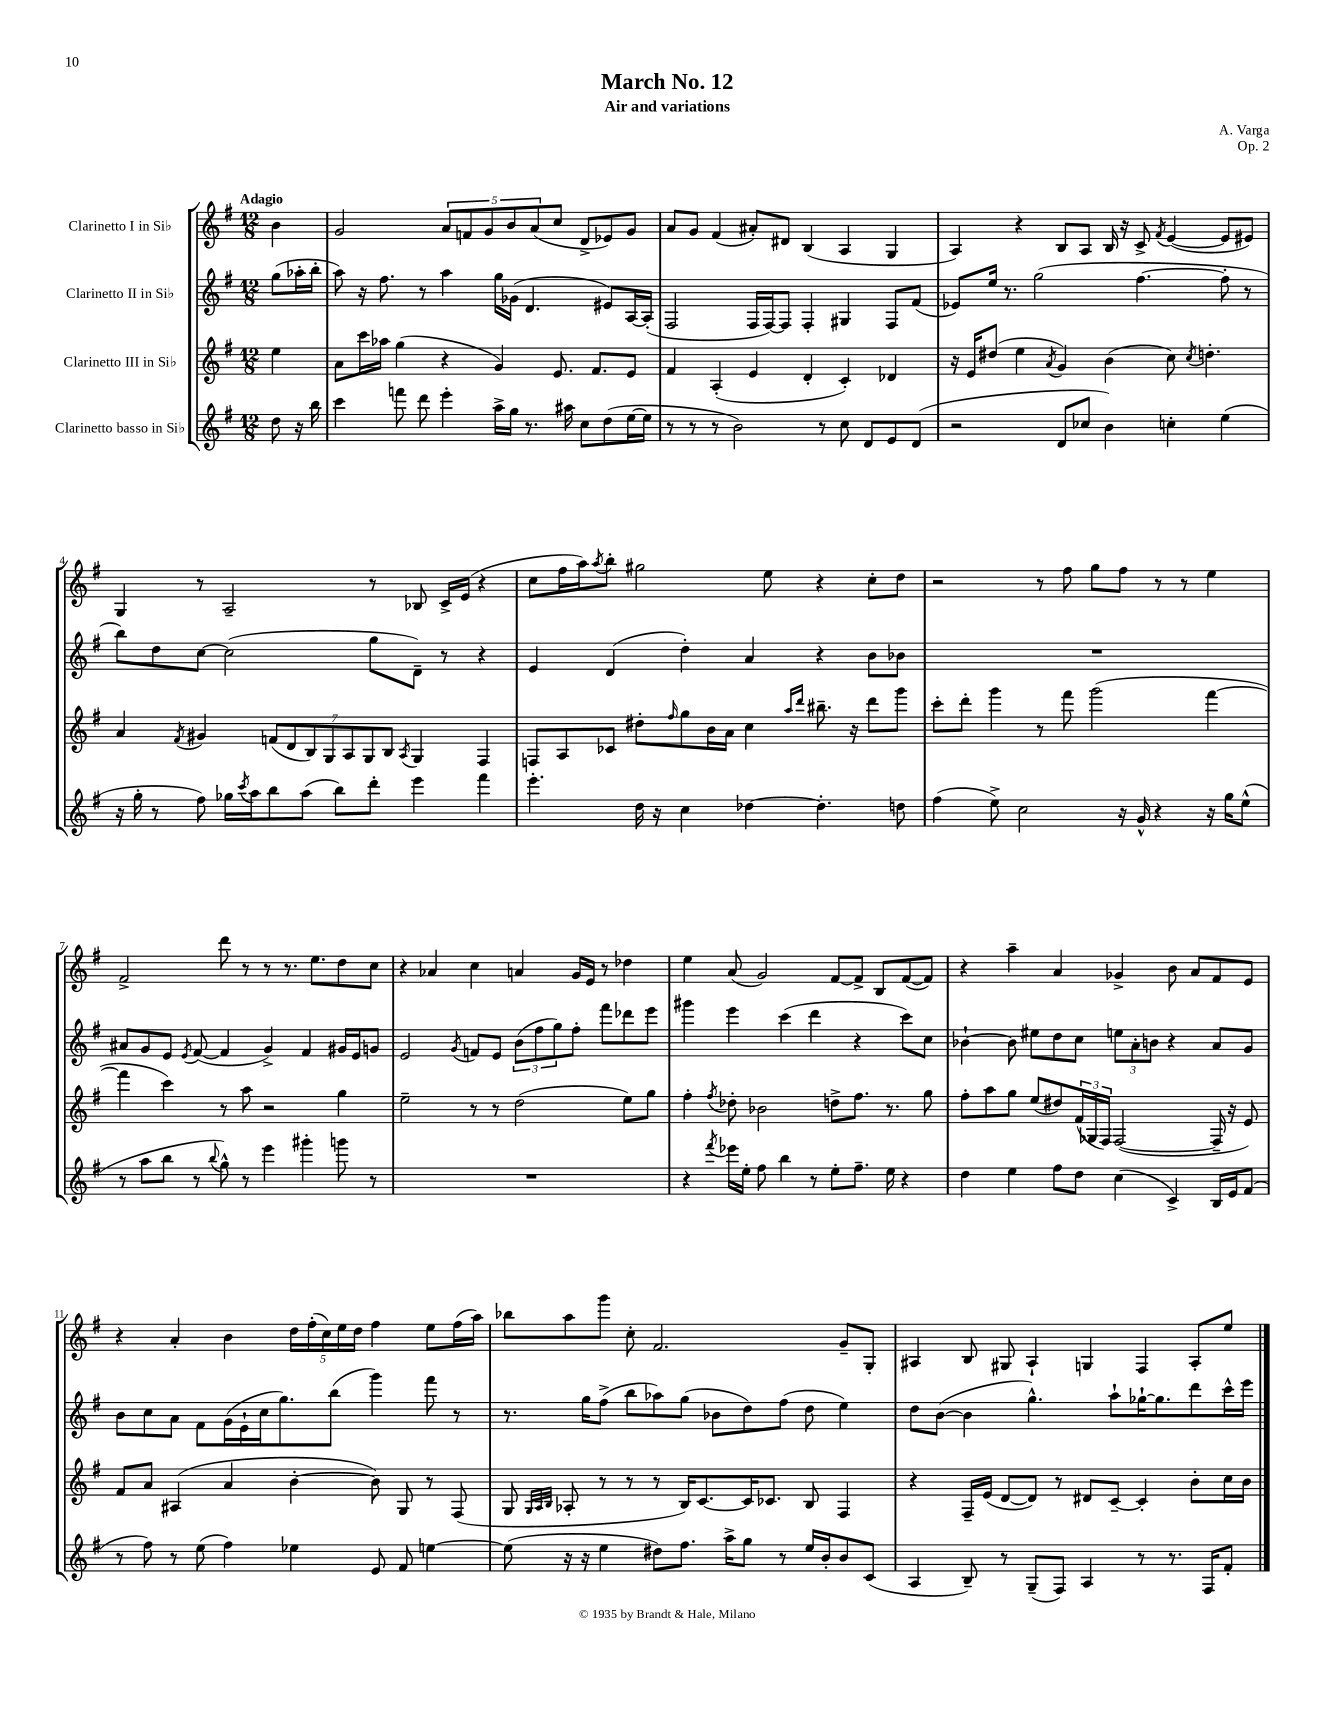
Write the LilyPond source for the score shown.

\header { title = "March No. 12" composer = "A. Varga" subtitle = "Air and variations" opus = "Op. 2" }
<<
\new StaffGroup <<
\new Staff = "s0" \with { instrumentName = "Clarinetto I in Sib" } {
    \clef treble \key g \major \numericTimeSignature \time 12/8 \partial 4 \tempo "Adagio"
    b'4 |
    g'2 \tuplet 5/4 { a'8 f'8 g'8 b'8 a'8( } c''8 d'8-> ees'8) g'8 |
    a'8 g'8 fis'4( ais'8-.) dis'8 b4( a4 g4 |
    a4) r4 b8 a8 b16 r16 c'8-> \acciaccatura { fis'8 } e'4~( e'8 eis'8) |
    g4 r8 a2-- r8 bes8 c'16-> e'16( r4 |
    c''8 fis''16 a''16) \acciaccatura { a''8 } b''8-. gis''2 e''8 r4 c''8-. d''8 |
    r2 r8 fis''8 g''8 fis''8 r8 r8 e''4 |
    fis'2-> d'''8 r8 r8 r8. e''8. d''8 c''8 |
    r4 aes'4 c''4 a'4 g'16 e'16 r8 des''4 |
    e''4 a'8( g'2) fis'8~ fis'8-> b8 fis'8~( fis'8) |
    r4 a''4-- a'4 ges'4-> b'8 a'8 fis'8 e'8 |
    r4 a'4-. b'4 \tuplet 5/4 { d''16 fis''16-.( c''16) e''16 d''16 } fis''4 e''8 fis''16( a''16) |
    bes''8 a''8 g'''8 c''8-. fis'2. g'8-- g8-. |
    ais4 b8 gis8 ais4-! g4 fis4 ais8-. e''8 \bar "|." |
}
\new Staff = "s1" \with { instrumentName = "Clarinetto II in Sib" } {
    \clef treble \key g \major \numericTimeSignature \time 12/8 \partial 4
    g''8( aes''16-. b''16-. |
    a''8) r16 fis''8. r8 a''4 g''16 ges'16( d'4. eis'8) a16~ a16-.( |
    fis2 fis16 fis16~) fis8 fis4-. gis4 fis8 fis'8( |
    ees'8) e''16 r8. g''2( fis''4.~ fis''8-. r8 |
    b''8) d''8 c''8~ c''2( g''8 d'8--) r8 r4 |
    e'4 d'4( d''4-.) a'4 r4 b'8 bes'8 |
    R1. |
    ais'8 g'8 e'8 \acciaccatura { e'8 } fis'8~( fis'4 g'4->) fis'4 gis'16 e'16 g'8 |
    e'2 \acciaccatura { g'8 } f'8 e'8 \tuplet 3/2 { b'8( fis''8 g''8) } fis''8-. fis'''8 des'''8 e'''8 |
    gis'''4 e'''4 c'''4( d'''4 r4 c'''8) c''8 |
    bes'4~-! bes'8 eis''8 d''8 c''8 \tuplet 3/2 { e''8 a'8-. b'8 } r4 a'8 g'8 |
    b'8 c''8 a'8 fis'8 g'16( e'16-! c''16 g''8.) b''8( g'''4) fis'''8 r8 |
    r8. g''16 fis''8->( b''8 aes''8) g''8( bes'8 d''8) fis''8( d''8 e''4) |
    d''8 b'8~( b'4 g''4.-^) a''8-! ges''16~-! ges''8. d'''8 c'''16-^ e'''16 \bar "|." |
}
\new Staff = "s2" \with { instrumentName = "Clarinetto III in Sib" } {
    \clef treble \key g \major \numericTimeSignature \time 12/8 \partial 4
    e''4 |
    a'8 c'''16 aes''16 g''4( r4 g'4) e'8. fis'8. e'8 |
    fis'4 a4-.( e'4 d'4-. c'4-.) des'4 |
    r16 e'16 dis''8( e''4 \acciaccatura { a'8 } g'4) b'4( c''8) \acciaccatura { c''8 } d''4.-. |
    a'4 \acciaccatura { fis'8 } gis'4 \tuplet 7/4 { f'8( d'8 b8) g8 a8 g8 b8 } \acciaccatura { a8 } g4 fis4 |
    f8 a8 ces'8 dis''8-. \grace { fis''16 } g''8 b'16 a'16 c''4 \grace { a''16 d'''16 } bis''8.-- r16 d'''8 g'''8 |
    c'''8-. d'''8-. g'''4 r8 fis'''8 g'''2( fis'''4~ |
    fis'''4 c'''4) r8 a''8 r2 g''4 |
    e''2-- r8 r8 d''2( e''8) g''8 |
    fis''4-. \acciaccatura { fis''8 } des''8-. bes'2 d''8-> fis''8. r8. g''8 |
    fis''8-. a''8 g''8 e''8( dis''8) \tuplet 3/2 { fis'16( ges16 fis16) } fis2~( fis16-- r16 e'8) |
    fis'8 a'8 ais4( a'4 b'4~-. b'8) g8 r8 fis8( |
    g8 \grace { g32 a32 b32 } aes8-. r8 r8 r8 b16) c'8.~ c'16 ces'8. b8 fis4 |
    r4 fis16-- e'16( d'8~ d'8) r8 dis'8 c'8~-- c'4-. b'8-. c''16 b'16 \bar "|." |
}
\new Staff = "s3" \with { instrumentName = "Clarinetto basso in Sib" } {
    \clef treble \key g \major \numericTimeSignature \time 12/8 \partial 4
    d''8 r16 b''16 |
    c'''4 f'''8 d'''8 e'''4-. a''16-> g''16 r8. ais''16 c''8 d''8( e''16~ e''16 |
    r8 r8 r8 b'2) r8 c''8 d'8 e'8 d'8( |
    r2 d'8 ces''8 b'4) c''4-. e''4( |
    r16 g''16-. r8 fis''8) ges''16 \acciaccatura { c'''8 } a''16 b''8 a''8( b''8) d'''8-. e'''4 fis'''4 |
    e'''4.-. d''16 r16 c''4 des''4~ des''4.-. d''8 |
    fis''4( e''8->) c''2 r16 g'16-^ r4 r16 g''16 e''8-^( |
    r8 a''8 b''8 r8 \appoggiatura { b''8 } g''8-^) r8 e'''4 gis'''4-. g'''8 r8 |
    R1. |
    r4 \acciaccatura { fis'''8 } ees'''16 e''16-. fis''8 b''4 r8 e''8-. fis''8.-- e''16 r4 |
    d''4 e''4 fis''8 d''8 c''4( c'4->) b16 e'16 fis'8( |
    r8 fis''8) r8 e''8( fis''4) ees''4 e'8 fis'8 e''4~ |
    e''8( r16 r16 e''4 dis''8) fis''8. a''16-> g''8 r8 e''16 b'16-. b'8 c'8( |
    a4 b8--) r8 g8--( fis8) a4 r8 r8. fis16 fis'8-. \bar "|." |
}
>>
>>
